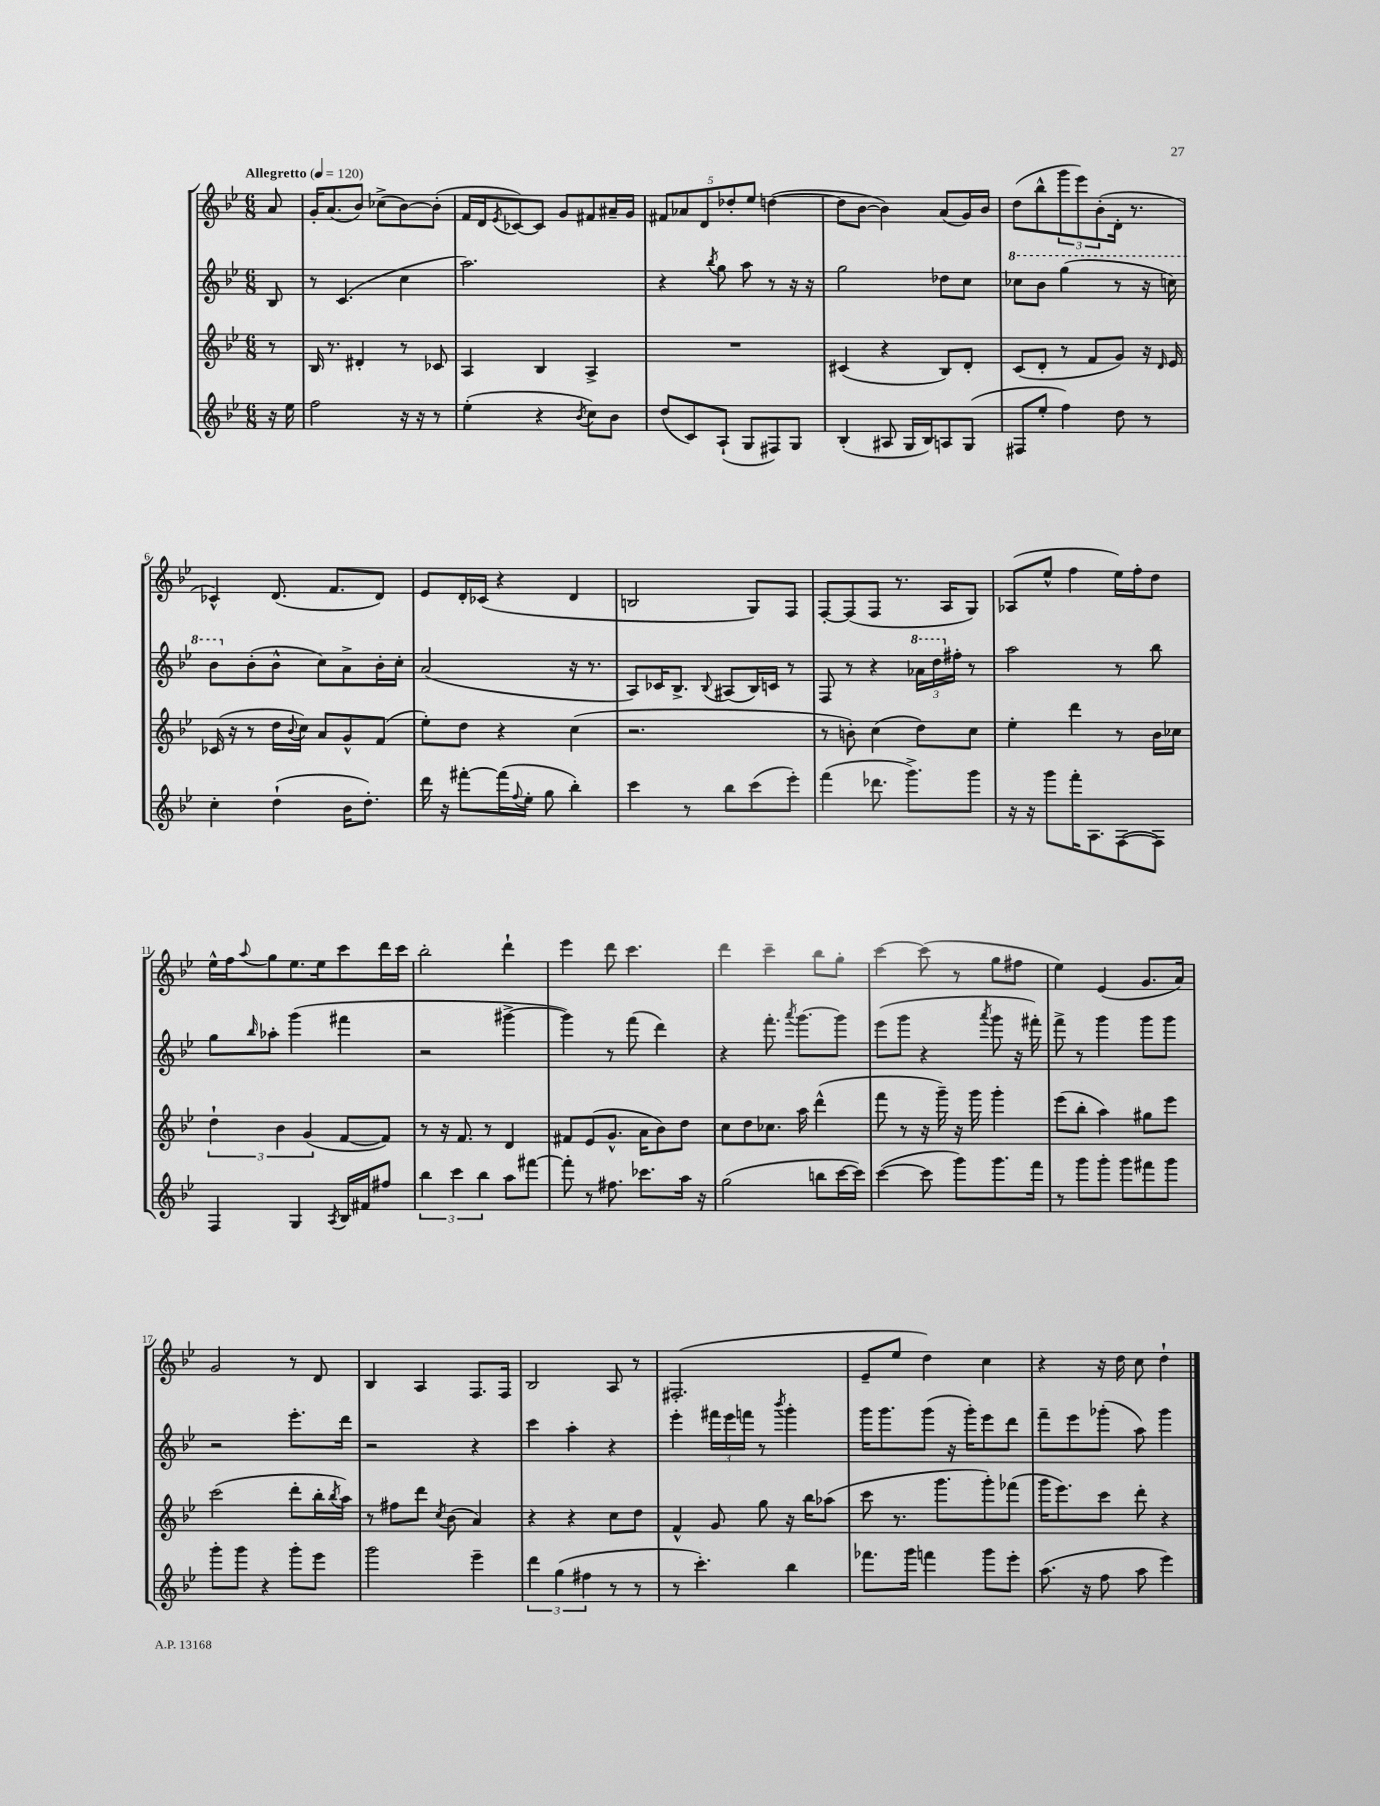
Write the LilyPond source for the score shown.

<<
\new StaffGroup <<
\new Staff = "s0" {
    \clef treble \key bes \major \numericTimeSignature \time 6/8 \partial 8 \tempo "Allegretto" 4 = 120
    a'8 |
    g'16-. a'8.( bes'8) ces''8->( bes'8~) bes'8-.( |
    f'16 d'16 \acciaccatura { ees'8 } ces'8~) ces'8 g'8 fis'8 ais'16-- g'16 |
    \tuplet 5/4 { fis'8 aes'8 d'8 des''8-. ees''8 } d''4~( |
    d''8 bes'8~ bes'4) a'8( g'16) bes'16 |
    d''8( bes''8-^ \tuplet 3/2 { g'''8 ees'''8) bes'8-.( } d'16-. r8. |
    ces'4-^) d'8.( f'8. d'8) |
    ees'8 d'16-. ces'16( r4 d'4 |
    b2 g8) f8 |
    f8~-. f8( f8 r8. a16 g8) |
    aes8( ees''8-^ f''4 ees''16) f''16-. d''8 |
    ees''16-^ f''16 \appoggiatura { a''8 } g''8 ees''8. ees''16 c'''8 d'''16 c'''16 |
    bes''2-. d'''4-! |
    ees'''4 d'''8 c'''4. |
    d'''4 c'''4-- bes''8 g''8-. |
    c'''4~ c'''8( r8 g''8 fis''8 |
    ees''4) ees'4( g'8. a'16) |
    g'2 r8 d'8 |
    bes4 a4 f8. f16 |
    bes2 a8 r8 |
    fis2.-.( |
    ees'8-- ees''8 d''4) c''4 |
    r4 r16 d''16 c''8 d''4-! \bar "|." |
}
\new Staff = "s1" {
    \clef treble \key bes \major \numericTimeSignature \time 6/8 \partial 8
    bes8 |
    r8 c'4.( c''4 |
    a''2.) |
    r4 \acciaccatura { bes''8 } g''8 a''8 r8 r16 r16 |
    g''2 des''8 c''8 |
    \ottava #1 ces'''8 bes''8 g'''4( r8 r16 c'''16) |
    bes''8 \ottava #0 bes'8-.( bes'8-^ c''8) a'8-> bes'16-. c''16-. |
    a'2( r16 r8. |
    a8) ces'16 bes8.-> \appoggiatura { bes8 } ais8( bes16) c'16 r8 |
    f8 r8 r4 \tuplet 3/2 { \ottava #1 aes''16 d'''16 \ottava #0 fis''16-. } r8 |
    a''2 r8 bes''8 |
    g''8 \grace { bes''16 } aes''8-. g'''4( fis'''4 |
    r2 gis'''4~-> |
    gis'''4) r8 f'''8( d'''4) |
    r4 f'''8.-. \acciaccatura { a'''8 } g'''8.~ g'''8 |
    ees'''8( g'''8 r4 \acciaccatura { a'''8 } g'''8 r16 fis'''16-.) |
    f'''8-> r8 g'''4 g'''8 g'''8 |
    r2 ees'''8.-. d'''16 |
    r2 r4 |
    c'''4 a''4-. r4 |
    ees'''4-. \tuplet 3/2 { fis'''16 ees'''16 f'''16 } r8 \acciaccatura { bes'''8 } g'''4-. |
    g'''16 g'''8. g'''8( r16 g'''16-.) ees'''8 d'''8 |
    f'''8-- ees'''8 ges'''8-.( a''8) ges'''4 \bar "|." |
}
\new Staff = "s2" {
    \clef treble \key bes \major \numericTimeSignature \time 6/8 \partial 8
    r8 |
    bes16 r8. dis'4-. r8 ces'8 |
    a4 bes4 a4-> |
    R2. |
    cis'4( r4 bes8) d'8-. |
    c'8( d'8-. r8 f'8 g'8) r16 \grace { d'16 } ees'16 |
    ces'16( r16 r8 d''16 \appoggiatura { bes'8 } c''16) a'8 g'8-^ f'8( |
    ees''8-.) d''8 r4 c''4( |
    r2. |
    r8 b'8-.) c''4( d''8) c''8 |
    ees''4-. d'''4 r8 bes'16 ces''16 |
    \tuplet 3/2 { d''4-! bes'4 g'4( } f'8~ f'8) |
    r8 r16 f'8. r8 d'4 |
    fis'8 ees'8( g'8.-^ a'16 bes'8) d''8 |
    c''8 d''8 ces''8. a''16 d'''4-^( |
    f'''8 r8 r16 g'''16--) r16 g'''16 g'''4-. |
    ees'''8( bes''8-. a''4) gis''8 ees'''8 |
    c'''2( d'''8-. bes''16-. \acciaccatura { bes''8 } a''16) |
    r8 fis''8 d'''8 \acciaccatura { c''8 } bes'8( a'4) |
    r4 r4 c''8 d''8 |
    f'4-^ g'8 g''8 r16 bes''16 aes''8( |
    c'''8 r8. g'''8. g'''8-.) fes'''8( |
    g'''16 ees'''8.) c'''8 d'''8-. r4 \bar "|." |
}
\new Staff = "s3" {
    \clef treble \key bes \major \numericTimeSignature \time 6/8 \partial 8
    r16 ees''16 |
    f''2 r16 r16 r8 |
    ees''4-.( r4 \acciaccatura { bes'8 } c''8) bes'8 |
    d''8( c'8) a8-!( g8 fis8) g8 |
    bes4-.( ais8 g16 bes16) a8 g8( |
    fis8 ees''8-. f''4) d''8 r8 |
    c''4-. d''4-!( bes'16 d''8.-.) |
    d'''16 r16 fis'''8~-. fis'''16( \appoggiatura { f''8 } ees''16-. g''8 bes''4-.) |
    c'''4 r8 bes''8 c'''8( ees'''8-.) |
    f'''4( des'''8. g'''8.->) g'''8 |
    r16 r16 g'''8 f'''16-. a8. f8~( f8) |
    f4 g4 \acciaccatura { a8 } bes16 fis'16 fis''8 |
    \tuplet 3/2 { bes''4 c'''4 bes''4 } a''8 fis'''8~ |
    fis'''8-. r8 fis''8. ces'''8. a''16 r16 |
    g''2( b''8 c'''16~ c'''16) |
    c'''4~( c'''8 g'''8) g'''8. f'''16 |
    r8 g'''8 g'''8-. g'''8 fis'''8 g'''8 |
    g'''8-. g'''8 r4 g'''8-. ees'''8 |
    g'''2 ees'''4-- |
    \tuplet 3/2 { d'''4 g''4( fis''4 } r8 r8 |
    r8 c'''4.-.) bes''4 |
    fes'''8. g'''16 f'''4 g'''8 ees'''8-. |
    a''8.( r16 f''8 a''8 ees'''4) \bar "|." |
}
>>
>>
